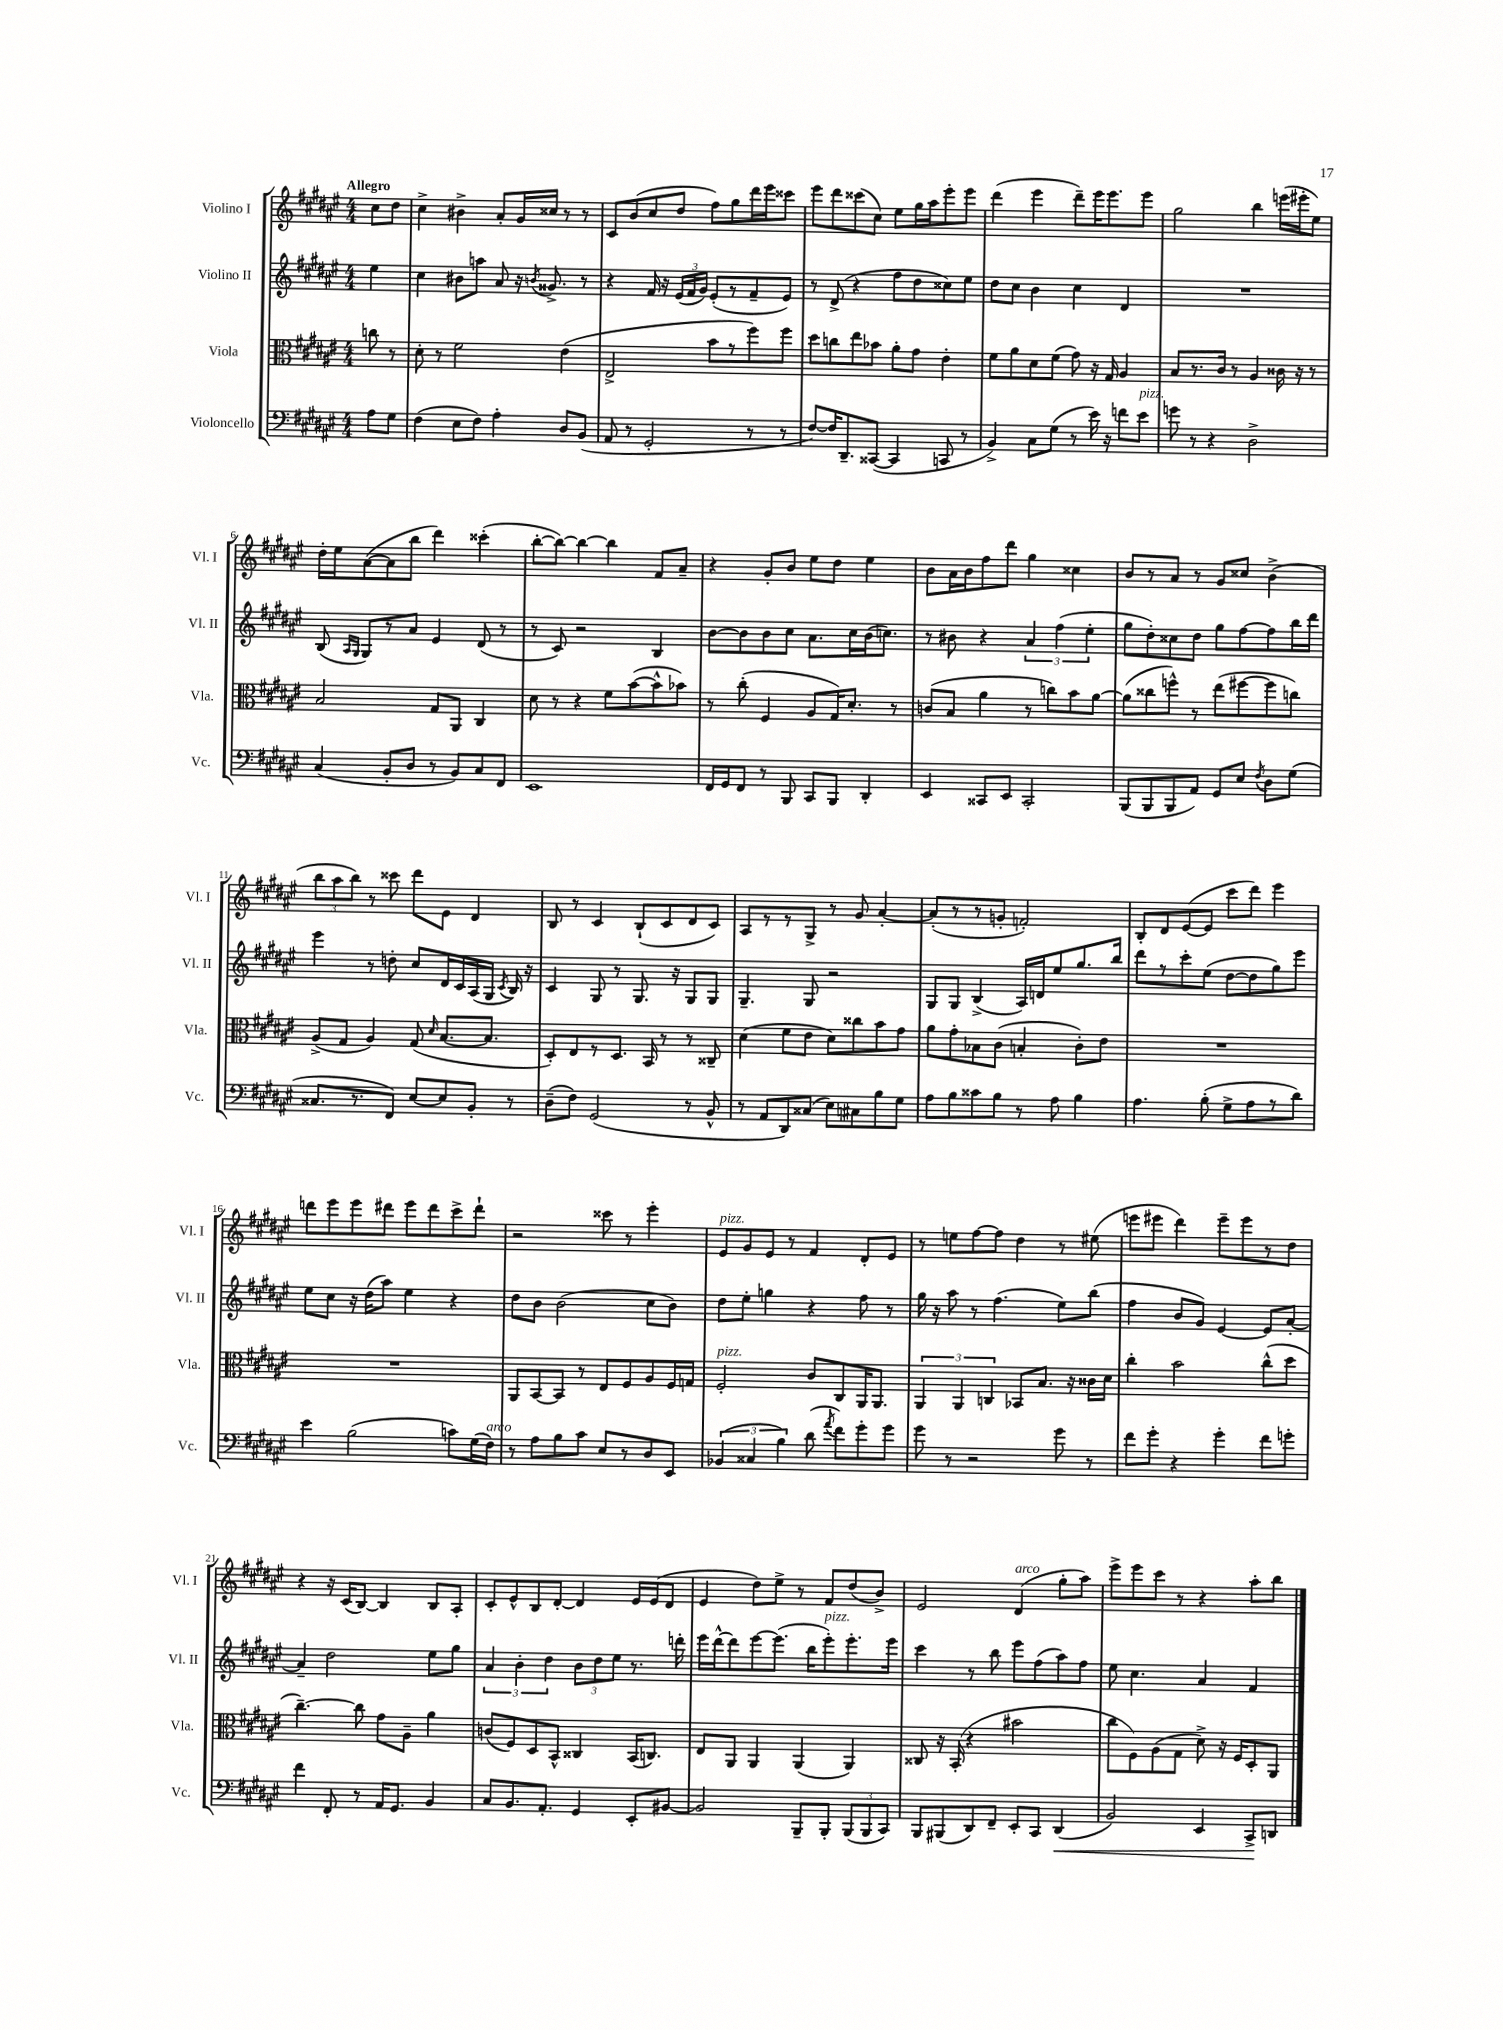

**kern	**kern	**kern	**kern
*staff4	*staff3	*staff2	*staff1
*clefF4	*clefC3	*clefG2	*clefG2
*k[f#c#g#d#a#e#]	*k[f#c#g#d#a#e#]	*k[f#c#g#d#a#e#]	*k[f#c#g#d#a#e#]
*M4/4	*M4/4	*M4/4	*M4/4
8A#	8cc	4ee#	8cc#
8G#	8r	.	8dd#
=	=	=	=
(4F#	8d#'	4cc#	4cc#^
.	8r	.	.
8E#	2f#	8b#	4b#^
8F#)	.	8aa	.
4A#'	.	8a#	8a#'
.	.	16r	16g#
.	.	8qb	.
.	.	8.g##^	16cc##
8D#	(4e#	.	8r
(8BB	.	8r	8r
=	=	=	=
8AA#	2E#^	4r	8c#
8r	.	.	(8b
2GG#'	.	16f#	8cc#
.	.	16r	.
.	.	(24e#	8dd#
.	.	24f#	.
.	.	24g#)	.
.	8b	(8e#'	8ff#)
.	8r	8r	8gg#
8r	8ff#)	8f#~	16ddd#
.	.	.	16eee#
8r	8ff#	8e#)	8ccc##
=	=	=	=
[8F#)	8dd#	8r	8eee#
16F#]	8cc	(8d#^	8ddd#
8.DD#~	.	.	.
.	8ee#	4r	(8ccc##
([8CC##	8b-	.	8cc#)
4CC##]	8a#'	8ff#	8ee#
.	8g#	8dd#	16gg#
.	.	.	16aa#
8CC	4e#'	8cc##)	8eee#'
8r	.	8ee#	8eee#
=	=	=	=
4BB^)	8f#	8dd#	(4ddd#
.	8a#	8cc#	.
8C#	8d#	4b	4eee#
(8G#	(8f#	.	.
8r	8g#)	4cc#	8ddd#~)
16e#)	16r	.	16eee#
16r	16G#	.	8.eee#
8f	4A#	4d#	.
8e#	.	.	8eee#
=	=	=	=
8g	8B	1r	2gg#
8r	8.r	.	.
4r	.	.	.
.	16c#	.	.
.	8r	.	.
2D#^	4A#	.	4bb
.	16c##	.	(16eee
.	16r	.	16eee#'
.	8r	.	8ee#)
=	=	=	=
(4C#	2B	(8B	16dd#'
.	.	.	16ee#
.	.	16qqA#	.
.	.	16qqG#	.
.	.	8G#)	([8a#
8BB'	.	8r	8a#]
8D#	.	8a#	8bb
8r	8G#	4e#	4ddd#)
8BB)	8AA#	.	.
8C#	4C#	(8d#	(4ccc##'
8FF#	.	8r	.
=	=	=	=
1EE#	8d#	8r	[8bb'
.	8r	8c#)	8bb_)
.	4r	2r	4bb_
.	8f#	.	4bb]
.	([8b	.	.
.	8b^^]	4B	8f#
.	8b-)	.	8a#~
=	=	=	=
16FF#	8r	[8b	4r
16GG#	.	.	.
8FF#	(8cc#'	8b]	.
8r	4F#	8b	8g#'
8BBB	.	8cc#	8b
8CC#	8A#	8.a#	8ee#
8BBB	16G#)	.	8dd#
.	8.d#'	16cc#	.
4DD#'	.	(16b	4ee#
.	.	8.cc)	.
.	8r	.	.
=	=	=	=
4EE#	(8c	8r	8b
.	8B	8b#	16a#
.	.	.	16b
8CC##	4a#	4r	8ff#
8EE#	.	.	8ddd#
2CC##'	8r	6a#	4gg#
.	8cc)	.	.
.	.	(6ff#	.
.	8b	.	4cc##
.	.	6ee#'	.
.	[8a#	.	.
=	=	=	=
(8BBB	(8a#]	8gg#	8b
8BBB	8cc##	8dd#')	8r
8BBB	8ff^^)	8cc##	8a#
8AA#)	8r	8dd#	8r
8GG#	(8ee#	8gg#	8g#
8E#	[8ff#	[8ff#	8cc##
8qF#	.	.	.
8D#	8ff#]	8ff#]	(4b^
(8G#	8cc)	16bb	.
.	.	16ddd#	.
=	=	=	=
8.C##	(8A#^	4eee#	12bb
.	.	.	12aa#
.	8G#	.	.
.	.	.	12bb)
8.r	.	.	.
.	4A#)	8r	8r
8FF#)	.	8dd'	8ccc##
[8E#	(8G#	8cc#	8ddd#
.	16qqd#	.	.
8E#]	[8.B	16d#	8e#
.	.	16c#	.
8BB'	.	(16A#	4d#
.	8.B]	16G#	.
.	.	8qc#	.
8r	.	16B)	.
.	.	16r	.
=	=	=	=
(8D#~	8D#')	4c#	8B
8F#)	8E#	.	8r
(2GG#	8r	8G#	4c#
.	8.D#	8r	.
.	.	8.G#	(8B`
.	16BB	.	.
.	8r	.	8c#
.	.	16r	.
8r	8r	8G#	8d#
8BB^^	8C##~	8G#	8c#)
=	=	=	=
8r	(4d#	4.G#~	8A#
8AA#	.	.	8r
8DD#)	8f#	.	8r
(8C##	8e#	8G#	8G#^
8E#)	8d#)	2r	8r
8C#	8cc##	.	8g#
8B	8b	.	[4a#'
8G#	8g#	.	.
=	=	=	=
8A#	8a#	8G#	(8a#']
8B	8g#'	8G#	8r
8c##	8B-	(4B^	8r
8B	(8c#	.	8g'
8r	4B'	16A#)	2f')
.	.	16d	.
8A#	.	8ee#	.
4B	8c#')	8.gg#	.
.	8e#	.	.
.	.	16bb	.
=	=	=	=
4.A#	1r	8ddd#	8B'
.	.	8r	8d#
.	.	8ccc#'	([8e#
(8B'	.	(8ee#	8e#]
8G#^	.	[8dd#	8ccc#
8A#	.	8dd#]	8ddd#)
8r	.	8gg#)	4eee#
8d#)	.	8eee#	.
=	=	=	=
4e#	1r	8ee#	8ddd
.	.	8cc#	8eee#
(2B	.	16r	8eee#
.	.	(16dd#	.
.	.	8aa#)	8ddd#
.	.	4ee#	8eee#
.	.	.	8ddd#
8c)	.	4r	8ccc#^
(16G#	.	.	8ddd#`
16F#)	.	.	.
=	=	=	=
8r	8AA#	8dd#	2r
8A#	[8BB	8b	.
8B	8BB]	(2b	.
8c#	8r	.	.
8E#	8E#	.	8ccc##
8r	8F#	.	8r
8D#	8A#	8cc#	4eee#'
8EE#	16F#	8b)	.
.	16G	.	.
=	=	=	=
(6BB-	2F#'	8dd#	8e#
.	.	8ee#'	8g#
6C##	.	.	.
.	.	4gg	8e#
6B)	.	.	.
.	.	.	8r
(8d#	8c#	4r	4f#
8qa#	.	.	.
8f#)	8C#	.	.
8g#'	16AA#	8ff#	8d#'
.	8.AA#	.	.
8g#	.	8r	8e#
=	=	=	=
8g#	6AA#	16gg#	8r
.	.	16r	.
8r	.	8aa#	8ee
.	6AA#	.	.
2r	.	8r	[8ff#
.	6C	.	.
.	.	(4.ff#	8ff#]
.	8BB-	.	4dd#
.	8.B	.	.
8g#	.	8ee#)	8r
.	16r	.	.
8r	16c##	(8bb	(8ee#
.	16d#	.	.
=	=	=	=
8f#	4cc#'	4ff#	8eee
8g#'	.	.	8eee#
4r	2b	8b	4ddd#)
.	.	8g#)	.
4g#'	.	[4e#	8eee#~
.	.	.	8eee#
8f#	(8cc#^^	8e#]	8r
8g'	8dd#	[8a#'	8dd#
=	=	=	=
4f#	[4.cc#~)	4a#~]	4r
8FF#'	.	2dd#	16r
.	.	.	(16c#
8r	8cc#]	.	[8B)
16AA#	8g#	.	4B]
8.GG#	.	.	.
.	8A#~	.	.
4BB	4a#	8ee#	8B
.	.	8gg#	8A#'
=	=	=	=
8C#	(8c	6a#	8c#'
8.BB	8F#)	.	8e#^^
.	.	6b'	.
.	8D#	.	8B
8.AA#'	.	.	.
.	.	6dd#	.
.	8BB^^	.	[8d#'
4GG#	4C##	12b	4d#]
.	.	12dd#	.
.	.	12ee#	.
8EE#'	(16BB	8.r	16e#
.	8.C)	.	(16e#
[8BB#	.	.	8d#
.	.	16ddd'	.
=	=	=	=
2BB#]	8E#	16eee#	4e#
.	.	[16ddd#^^	.
.	8AA#	8ddd#]	.
.	4AA#	[8eee#	8dd#)
.	.	(8.eee#]	8ee#^
8BBB~	(4AA#	.	8r
.	.	16bb	.
8BBB'	.	8eee#')	8f#
(12BBB	4AA#)	8.eee#'	(8dd#
12BBB	.	.	.
.	.	.	8b^)
12CC#)	.	.	.
.	.	16eee#	.
=	=	=	=
8BBB	8C##	4ccc#	2e#
(8BBB#	16r	.	.
.	(16BB'	.	.
8DD#)	4r	8r	.
8FF#~	.	8bb	.
8EE#'	2b#	8eee#	(4d#
8CC#	.	(8ff#	.
(4DD#	.	8aa#)	8gg#'
.	.	8ff#	8aa#)
=	=	=	=
2BB)	8cc#	8ee#	8eee#^
.	8F#)	4.cc#	8eee#
.	(8A#	.	8ccc#
.	8G#	.	8r
4EE#	8d#^)	4a#	4r
.	16r	.	.
.	16F#	.	.
8CC#^	8D#'	4f#	8aa#'
8DD	8AA#	.	8bb
==	==	==	==
*-	*-	*-	*-
